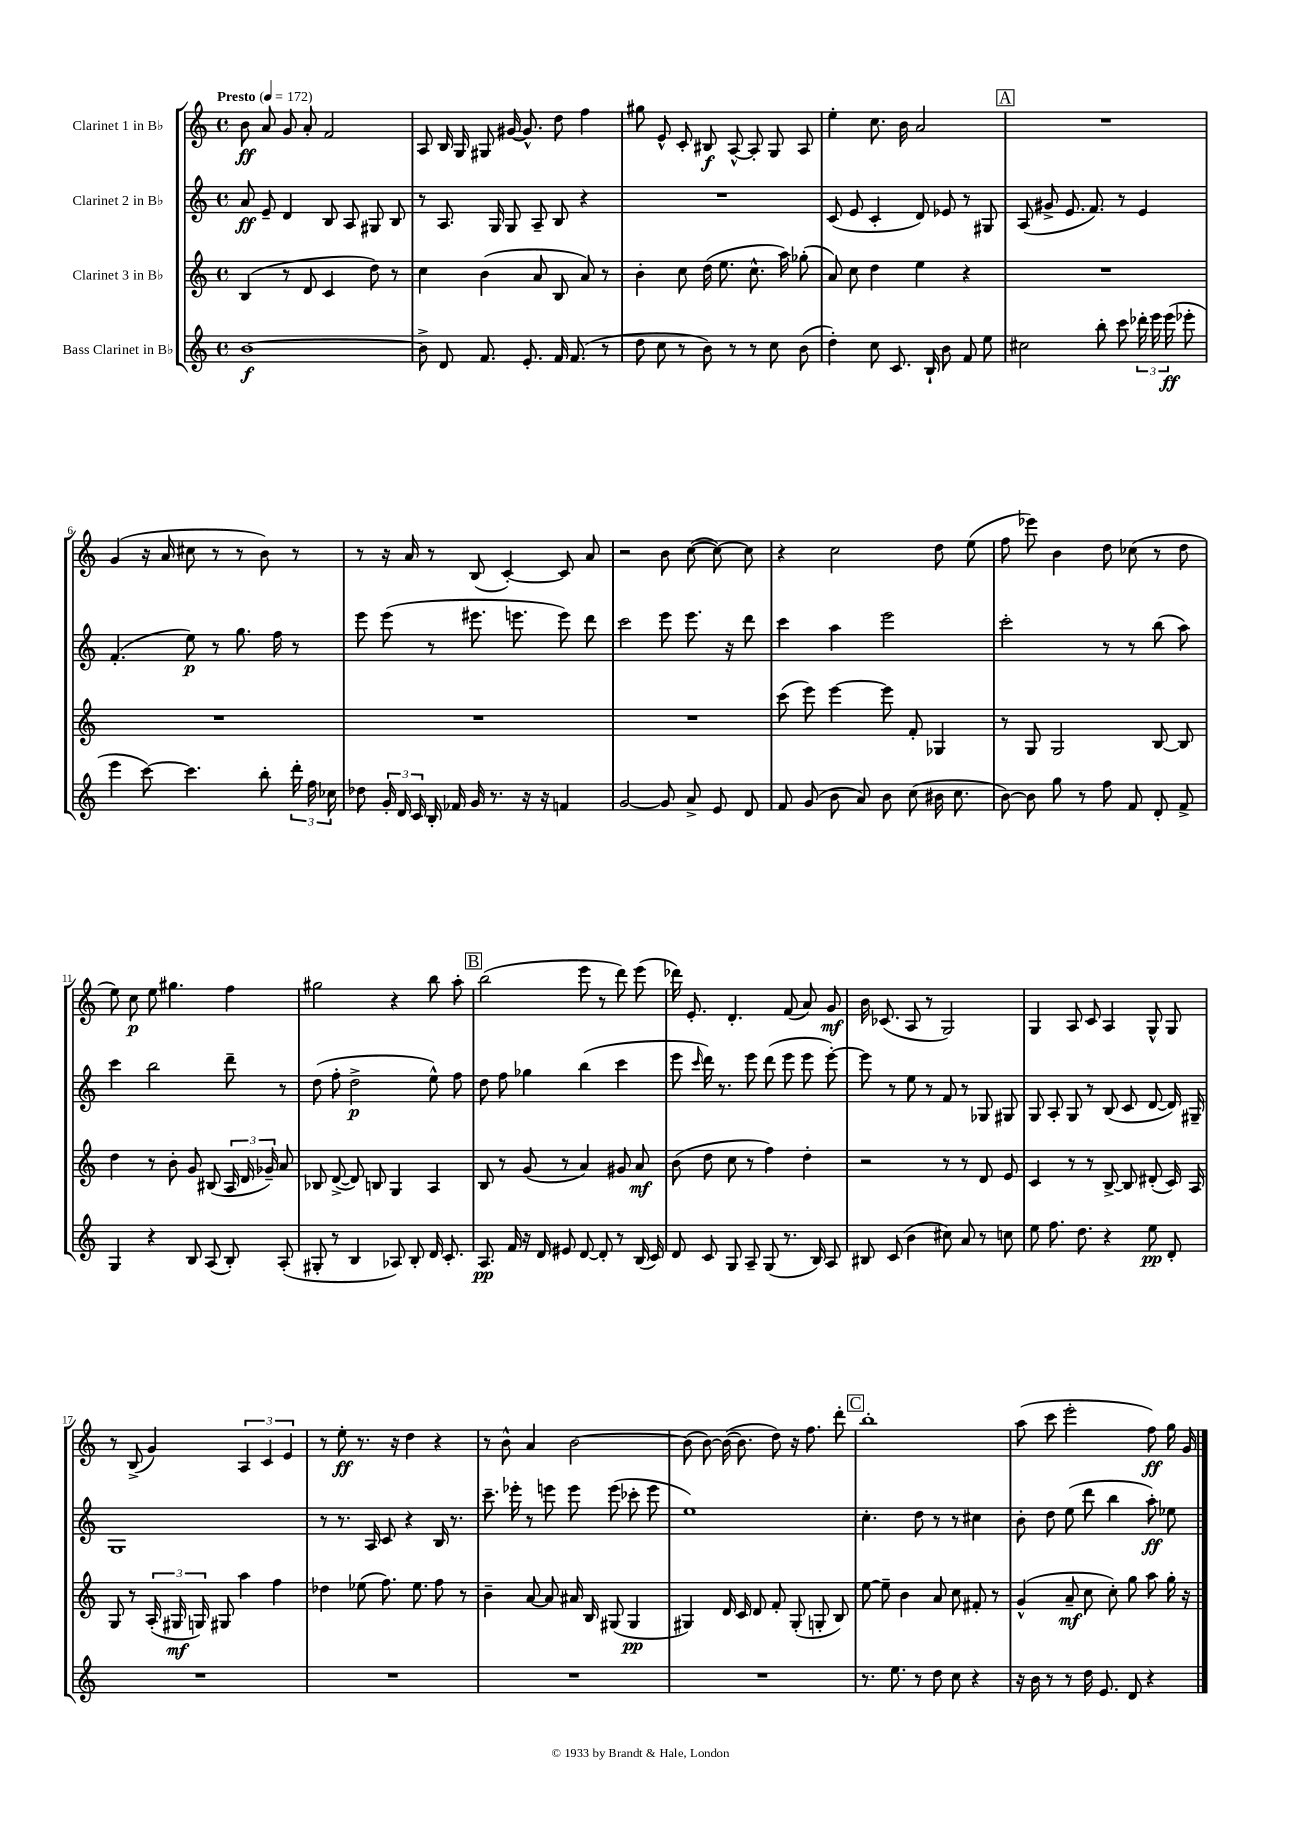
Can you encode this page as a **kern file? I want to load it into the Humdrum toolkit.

**kern	**dynam	**kern	**dynam	**kern	**dynam	**kern	**dynam
*part4	*part4	*part3	*part3	*part2	*part2	*part1	*part1
*staff4	*staff4	*staff3	*staff3	*staff2	*staff2	*staff1	*staff1
*I"Bass Clarinet in B♭	*	*I"Clarinet 3 in B♭	*	*I"Clarinet 2 in B♭	*	*I"Clarinet 1 in B♭	*
*clefG2	*	*clefG2	*	*clefG2	*	*clefG2	*
*k[]	*	*k[]	*	*k[]	*	*k[]	*
*M4/4	*	*M4/4	*	*M4/4	*	*M4/4	*
*met(c)	*	*met(c)	*	*met(c)	*	*met(c)	*
*MM172	*	*MM172	*	*MM172	*	*MM172	*
=1	=1	=1	=1	=1	=1	=1	=1
!	!	!	!	!	!	!LO:TX:a:B:t=Presto	!
[1b	f	(4B/	.	8a/	ff	8b\	ff
.	.	.	.	8e~/	.	8a/	.
.	.	8r	.	4d/	.	8g/	.
.	.	8d/	.	.	.	8a'/	.
.	.	4c/	.	8B/	.	2f/	.
.	.	.	.	8A/	.	.	.
.	.	8dd\)	.	8G#X/	.	.	.
.	.	8r	.	8B/	.	.	.
=2	=2	=2	=2	=2	=2	=2	=2
8b^\]	.	4cc\	.	8r	.	8A/	.
8d/	.	.	.	8.A/	.	16B/	.
.	.	.	.	.	.	16G/	.
8.f/	.	(4b\	.	.	.	8G#X/	.
.	.	.	.	16G/	.	.	.
.	.	.	.	8G/	.	[16g#X/	.
8.e'/	.	.	.	.	.	8.g#^^/]	.
.	.	8a/	.	8A~/	.	.	.
16f/	.	8B/	.	8B/	.	8dd\	.
(8.f/	.	.	.	.	.	.	.
.	.	8a/)	.	4r	.	4ff\	.
8r	.	8r	.	.	.	.	.
=3	=3	=3	=3	=3	=3	=3	=3
8dd\	.	4b'\	.	1r	.	8gg#X\	.
8cc\	.	.	.	.	.	8e^^/	.
8r	.	8cc\	.	.	.	8c'/	.
8b\)	.	(16dd\	.	.	.	8B#X/	f
.	.	8.ee\	.	.	.	.	.
8r	.	.	.	.	.	[8A^^/	.
8r	.	8.cc^^\	.	.	.	8A'/]	.
8cc\	.	.	.	.	.	8G/	.
.	.	16aa\)	.	.	.	.	.
(8b\	.	(8gg-X'\	.	.	.	8A/	.
=4	=4	=4	=4	=4	=4	=4	=4
4dd'\)	.	8a/)	.	(8c/	.	4ee'\	.
.	.	8cc\	.	8e/	.	.	.
8cc\	.	4dd\	.	4c'/	.	8.cc\	.
8.c/	.	.	.	.	.	.	.
.	.	.	.	.	.	16b\	.
.	.	4ee\	.	8d/)	.	2a/	.
16B`/	.	.	.	.	.	.	.
8b\	.	.	.	8e-X/	.	.	.
8f/	.	4r	.	8r	.	.	.
8ee\	.	.	.	8G#X/	.	.	.
!!LO:REH:place=s1:t=A
=5	=5	=5	=5	=5	=5	=5	=5
2cc#X\	.	1r	.	(8A/	.	1r	.
.	.	.	.	8g#X^/	.	.	.
.	.	.	.	8.e/	.	.	.
.	.	.	.	8.f/)	.	.	.
8bb'\	.	.	.	.	.	.	.
8ccc\	.	.	.	8r	.	.	.
24ddd-X'\	.	.	.	4e/	.	.	.
24eee\	.	.	.	.	.	.	.
(24eee\	ff	.	.	.	.	.	.
8eee-X'\	.	.	.	.	.	.	.
!!LO:LB:g=z
=6	=6	=6	=6	=6	=6	=6	=6
4eee\	.	1r	.	(4.f'/	.	(4g/	.
[8ccc\)	.	.	.	.	.	16r	.
.	.	.	.	.	.	16a/	.
4.ccc\]	.	.	.	8ee\)	p	8cc#X\	.
.	.	.	.	8r	.	8r	.
.	.	.	.	8.gg\	.	8r	.
8bb'\	.	.	.	.	.	8b\)	.
.	.	.	.	16ff\	.	.	.
24ddd'\	.	.	.	8r	.	8r	.
24ff\	.	.	.	.	.	.	.
24cc-X\	.	.	.	.	.	.	.
=7	=7	=7	=7	=7	=7	=7	=7
8dd-X\	.	1r	.	8eee\	.	8r	.
24g'/	.	.	.	(8eee\	.	16r	.
24d/	.	.	.	.	.	.	.
.	.	.	.	.	.	16a/	.
24c/	.	.	.	.	.	.	.
16B'/	.	.	.	8r	.	8r	.
16f-X/	.	.	.	.	.	.	.
16g/	.	.	.	8.eee#X\	.	(8B/	.
8.r	.	.	.	.	.	.	.
.	.	.	.	.	.	[4c'/)	.
.	.	.	.	8.eeen\	.	.	.
16r	.	.	.	.	.	.	.
16r	.	.	.	.	.	.	.
4fn/	.	.	.	8eee\)	.	8c/]	.
.	.	.	.	8ddd\	.	8a/	.
=8	=8	=8	=8	=8	=8	=8	=8
[2g/	.	1r	.	2ccc\	.	2r	.
8g/]	.	.	.	8eee\	.	8b\	.
8a^/	.	.	.	8.eee\	.	([8cc\	.
8e/	.	.	.	.	.	8cc\_)	.
.	.	.	.	16r	.	.	.
8d/	.	.	.	8ddd\	.	8cc\]	.
=9	=9	=9	=9	=9	=9	=9	=9
8f/	.	(8ccc\	.	4ccc\	.	4r	.
(8g/	.	8eee\)	.	.	.	.	.
8b\	.	[4eee\	.	4aa\	.	2cc\	.
8a/)	.	.	.	.	.	.	.
8b\	.	8eee\]	.	2eee\	.	.	.
(8cc\	.	8f'/	.	.	.	.	.
16b#X\	.	4G-X/	.	.	.	8dd\	.
8.cc\	.	.	.	.	.	.	.
.	.	.	.	.	.	(8ee\	.
=10	=10	=10	=10	=10	=10	=10	=10
[8b\)	.	8r	.	2ccc'\	.	8ff\	.
8b\]	.	8G/	.	.	.	8eee-X\)	.
8gg\	.	2G/	.	.	.	4b\	.
8r	.	.	.	.	.	.	.
8ff\	.	.	.	8r	.	8dd\	.
8f/	.	.	.	8r	.	(8cc-X\	.
8d'/	.	[8B/	.	(8bb\	.	8r	.
8f^/	.	8B/]	.	8aa\)	.	8dd\	.
!!LO:LB:g=z
=11	=11	=11	=11	=11	=11	=11	=11
4G/	.	4dd\	.	4ccc\	.	8ee\)	.
.	.	.	.	.	.	8cc\	p
4r	.	8r	.	2bb\	.	8ee\	.
.	.	8b'\	.	.	.	4.gg#X\	.
8B/	.	8g/	.	.	.	.	.
(8A/	.	(8B#X/	.	.	.	.	.
8B'/)	.	24A/	.	8ddd~\	.	4ff\	.
.	.	24d/	.	.	.	.	.
.	.	24g-X~/)	.	.	.	.	.
(8A'/	.	8a/	.	8r	.	.	.
=12	=12	=12	=12	=12	=12	=12	=12
8G#X'/	.	8B-X/	.	(8dd\	.	2gg#X\	.
8r	.	([8d^/	.	8ff'\	.	.	.
4B/	.	8d/])	.	2dd^\	p	.	.
.	.	8Bn/	.	.	.	.	.
8A-X/)	.	4G/	.	.	.	4r	.
8B'/	.	.	.	.	.	.	.
16d/	.	4A/	.	8ee^^\)	.	8bb\	.
8.c'/	.	.	.	.	.	.	.
.	.	.	.	8ff\	.	8aa'\	.
!!LO:REH:place=s1:t=B
=13	=13	=13	=13	=13	=13	=13	=13
8.A/	pp	8B/	.	8dd\	.	(2bb\	.
.	.	8r	.	8ff\	.	.	.
16f/	.	.	.	.	.	.	.
16r	.	(8g/	.	4gg-X\	.	.	.
16d/	.	.	.	.	.	.	.
8e#X/	.	8r	.	.	.	.	.
[8d/	.	4a/)	.	(4bb\	.	8eee\	.
8d'/]	.	.	.	.	.	8r	.
8r	.	8g#X/	.	4ccc\	.	8ddd\)	.
(16B/	.	8a/	mf	.	.	(8eee\	.
16c/)	.	.	.	.	.	.	.
=14	=14	=14	=14	=14	=14	=14	=14
8d/	.	(8b\	.	8eee\	.	16ddd-X\)	.
.	.	.	.	.	.	8.e'/	.
.	.	.	.	16qqccc/	.	.	.
8c/	.	8dd\	.	16ddd\)	.	.	.
.	.	.	.	8.r	.	.	.
8G/	.	8cc\	.	.	.	4.d'/	.
8A~/	.	8r	.	8eee\	.	.	.
(8G/	.	4ff\)	.	(8ddd\	.	.	.
8.r	.	.	.	8eee\	.	(8f/	.
.	.	4dd'\	.	8eee\	.	8a/)	.
16B/)	.	.	.	.	.	.	.
8A/	.	.	.	[8eee'\)	.	8g/	mf
=15	=15	=15	=15	=15	=15	=15	=15
8B#X/	.	2r	.	8eee\]	.	16b\	.
.	.	.	.	.	.	(8.c-X/	.
(8c/	.	.	.	8r	.	.	.
4b\	.	.	.	8ee\	.	8A/	.
.	.	.	.	8r	.	8r	.
8cc#X\)	.	8r	.	8f/	.	2G/)	.
8a/	.	8r	.	8r	.	.	.
8r	.	8d/	.	8G-X/	.	.	.
8ccn\	.	8e/	.	8G#X/	.	.	.
=16	=16	=16	=16	=16	=16	=16	=16
8ee\	.	4c/	.	8G/	.	4G/	.
8.ff\	.	.	.	8A'/	.	.	.
.	.	8r	.	8G/	.	8A/	.
8.dd\	.	.	.	.	.	.	.
.	.	8r	.	8r	.	8c/	.
4r	.	[8B^/	.	(8B/	.	4A/	.
.	.	8B/]	.	8c/	.	.	.
8ee\	pp	(8d#X'/	.	[8d/	.	8G^^/	.
8d'/	.	16c/)	.	16d/])	.	8G/	.
.	.	16A/	.	16G#X~/	.	.	.
!!LO:LB:g=z
=17	=17	=17	=17	=17	=17	=17	=17
1r	.	8G/	.	1G	.	8r	.
.	.	8r	.	.	.	(8B^/	.
.	.	(24A'/	.	.	.	4g/)	.
.	.	24G#X/	mf	.	.	.	.
.	.	24Gn/)	.	.	.	.	.
.	.	8G#X/	.	.	.	.	.
.	.	4aa\	.	.	.	6A/	.
.	.	.	.	.	.	6c/	.
.	.	4ff\	.	.	.	.	.
.	.	.	.	.	.	6e/	.
=18	=18	=18	=18	=18	=18	=18	=18
1r	.	4dd-X\	.	8r	.	8r	.
.	.	.	.	8.r	.	8ee'\	ff
.	.	(8ee-X\	.	.	.	8.r	.
.	.	.	.	16A/	.	.	.
.	.	8.ff\)	.	8c/	.	.	.
.	.	.	.	.	.	16r	.
.	.	.	.	4r	.	4dd\	.
.	.	8.ee-\	.	.	.	.	.
.	.	8ff\	.	16B/	.	4r	.
.	.	.	.	8.r	.	.	.
.	.	8r	.	.	.	.	.
=19	=19	=19	=19	=19	=19	=19	=19
1r	.	4b~\	.	8.ccc~\	.	8r	.
.	.	.	.	.	.	8b^^\	.
.	.	.	.	16eee-X'\	.	.	.
.	.	[8a/	.	8r	.	4a/	.
.	.	8a/]	.	8eeen\	.	.	.
.	.	16a#X/	.	8eee\	.	[2b\	.
.	.	16B/	.	.	.	.	.
.	.	(8G#X/	.	(8eee\	.	.	.
.	.	4G#/	pp	8ccc-X'\	.	.	.
.	.	.	.	8eee\	.	.	.
=20	=20	=20	=20	=20	=20	=20	=20
1r	.	4G#X/)	.	1ee)	.	(8b\]	.
.	.	.	.	.	.	[8b\)	.
.	.	16d/	.	.	.	(16b\_	.
.	.	16c/	.	.	.	8.b\]	.
.	.	8d/	.	.	.	.	.
.	.	8f'/	.	.	.	8dd\)	.
.	.	(8G#'/	.	.	.	16r	.
.	.	.	.	.	.	8.ff\	.
.	.	8Gn'/	.	.	.	.	.
.	.	8B/)	.	.	.	8ddd'\	.
!!LO:REH:place=s1:t=C
=21	=21	=21	=21	=21	=21	=21	=21
8.r	.	[8ee\	.	4.cc'\	.	1bb'	.
.	.	8ee~\]	.	.	.	.	.
8.ee\	.	.	.	.	.	.	.
.	.	4b\	.	.	.	.	.
8r	.	.	.	8dd\	.	.	.
8dd\	.	8a/	.	8r	.	.	.
8cc\	.	8cc\	.	8r	.	.	.
4r	.	8f#X'/	.	4cc#X\	.	.	.
.	.	8r	.	.	.	.	.
=22	=22	=22	=22	=22	=22	=22	=22
16r	.	(4g^^/	.	8b'\	.	(8aa\	.
16b\	.	.	.	.	.	.	.
8r	.	.	.	8dd\	.	8ccc\	.
8r	.	8a~/	mf	(8ee\	.	2eee'\	.
16dd\	.	8cc\	.	8ddd\	.	.	.
8.e/	.	.	.	.	.	.	.
.	.	8cc'\)	.	4bb\	.	.	.
8d/	.	8gg\	.	.	.	.	.
4r	.	8aa\	.	8aa'\)	ff	8ff\)	ff
.	.	16gg'\	.	8ee-X\	.	16gg\	.
.	.	16r	.	.	.	16g/	.
==	==	==	==	==	==	==	==
*-	*-	*-	*-	*-	*-	*-	*-
